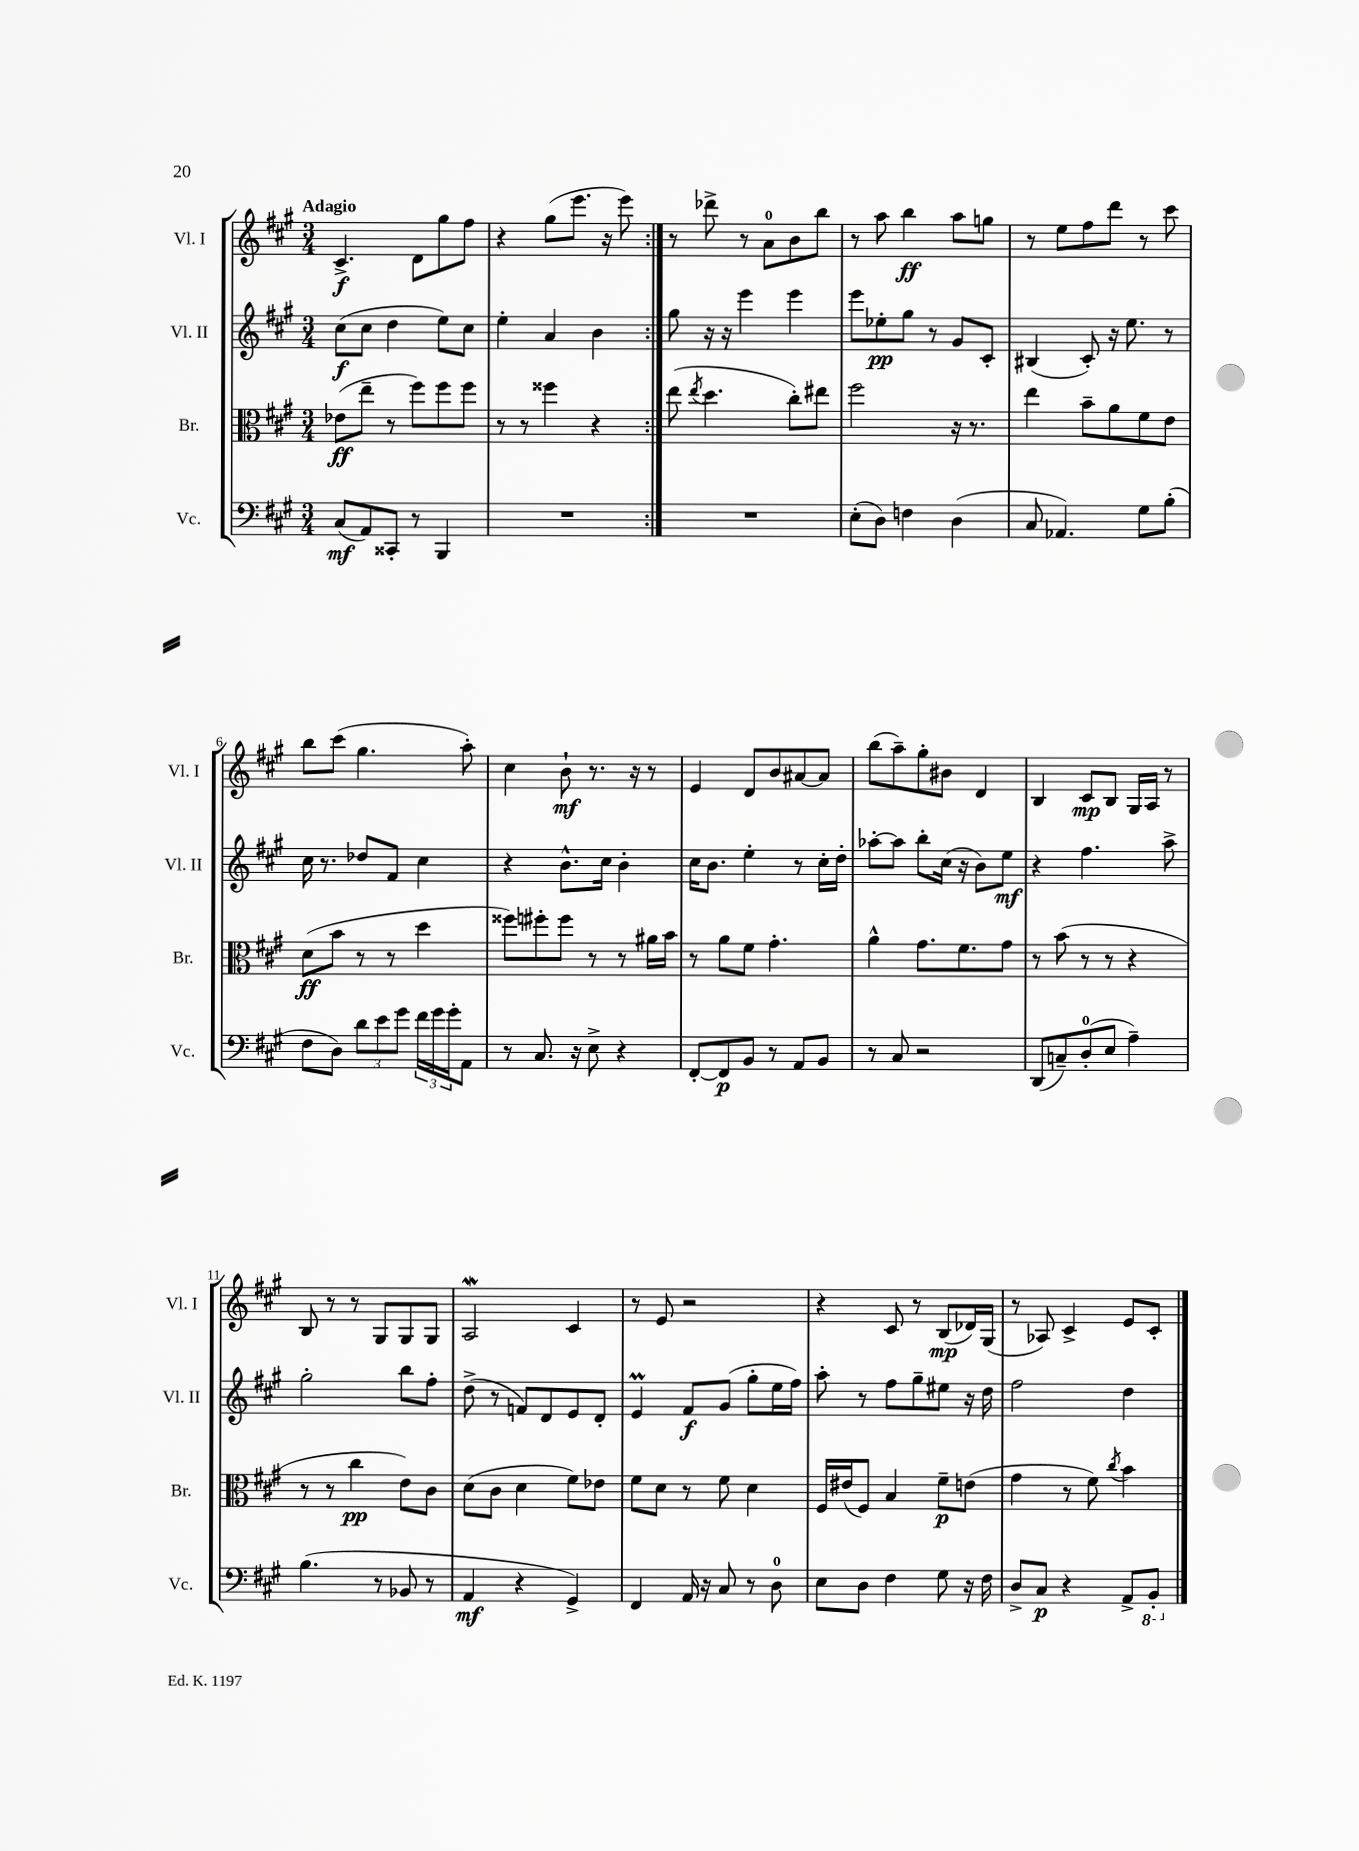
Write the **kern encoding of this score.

**kern	**kern	**kern	**kern
*staff4	*staff3	*staff2	*staff1
*clefF4	*clefC3	*clefG2	*clefG2
*k[f#c#g#]	*k[f#c#g#]	*k[f#c#g#]	*k[f#c#g#]
*M3/4	*M3/4	*M3/4	*M3/4
(8C#	(8e-	(8cc#	4.c#^
8AA)	8ee~	8cc#	.
8CC##'	8r	4dd	.
8r	8ff#)	.	8d
4BBB	8ff#	8ee)	8gg#
.	8ff#	8cc#	8ff#
=	=	=	=
2.r	8r	4ee'	4r
.	8r	.	.
.	4ff##	4a	(8gg#
.	.	.	8.eee
.	4r	4b	.
.	.	.	16r
.	.	.	8eee)
=:|!	=:|!	=:|!	=:|!
2.r	(8ee	8gg#	8r
.	8qee	.	.
.	4.dd	16r	8ddd-^
.	.	16r	.
.	.	4eee	8r
.	.	.	8a
.	8cc#')	4eee	8b
.	8ee#	.	8bb
=	=	=	=
(8E'	2ff#	8eee	8r
8D)	.	8ee-'	8aa
4F	.	8gg#	4bb
.	.	8r	.
(4D	16r	8g#	8aa
.	8.r	.	.
.	.	8c#'	8gg
=	=	=	=
8C#	4ee	(4B#	8r
4.AA-)	.	.	8ee
.	8b~	8c#')	8ff#
.	8a	16r	8ddd
.	.	8.ee	.
8G#	8f#	.	8r
(8B'	8e	8r	8ccc#
=	=	=	=
8F#	(8d	16cc#	8bb
.	.	8.r	.
8D)	8b	.	(8ccc#
12d	8r	8dd-	4.gg#
12e	.	.	.
.	8r	8f#	.
12g#	.	.	.
24f#	4dd	4cc#	.
24g#	.	.	.
24g#'	.	.	.
8AA	.	.	8aa')
=	=	=	=
8r	8ff##)	4r	4cc#
8.C#	8ff#'	.	.
.	8ff#	8.b^^	8b`
16r	.	.	.
8E^	8r	.	8.r
.	.	16cc#	.
4r	8r	4b'	.
.	.	.	16r
.	16a#	.	8r
.	16b	.	.
=	=	=	=
[8FF#'	8r	16cc#	4e
.	.	8.b	.
8FF#]	8a	.	.
8BB	8f#	4ee'	8d
8r	4.g#'	.	8b
8AA	.	8r	[8a#
8BB	.	16cc#'	8a#]
.	.	16dd'	.
=	=	=	=
8r	4a^^	[8aa-'	(8bb
8C#	.	8aa-]	8aa~)
2r	8.g#	8bb'	8gg#'
.	.	(16cc#	8b#
.	8.f#	16r	.
.	.	8b)	4d
.	8g#	8ee	.
=	=	=	=
(8DD	8r	4r	4B
8C~)	(8b	.	.
(8D'	8r	4.ff#	8c#
8E	8r	.	8B
4A~)	4r	.	16G#
.	.	.	16A
.	.	8aa^	8r
=	=	=	=
(4.B	8r	2gg#'	8B
.	8r	.	8r
.	4cc#	.	8r
8r	.	.	8G#
8BB-	8e)	8bb	8G#
8r	8c#	8ff#'	8G#
=	=	=	=
4AA	(8d	(8dd^	2A
.	8c#	8r	.
4r	4d	8f)	.
.	.	8d	.
4GG#^)	8f#)	8e	4c#
.	8e-	8d'	.
=	=	=	=
4FF#	8f#	4e	8r
.	8d	.	8e
16AA	8r	8f#	2r
16r	.	.	.
8C#	8f#	(8g#	.
8r	4d	8gg#'	.
8D	.	16ee	.
.	.	16ff#)	.
=	=	=	=
8E	16F#	8aa'	4r
.	(16e#	.	.
8D	8F#)	8r	.
4F#	4B	8ff#	8c#
.	.	8gg#~	8r
8G#	8f#~	8ee#	(8B
16r	(8e	16r	16d-)
16F#	.	16dd	(16G#
=	=	=	=
8D^	4g#	2ff#	8r
8C#	.	.	8A-)
4r	8r	.	4c#^
.	8f#)	.	.
.	8qcc#	.	.
8AA^	4b	4dd	8e
8BBB'	.	.	8c#'
==	==	==	==
*-	*-	*-	*-
